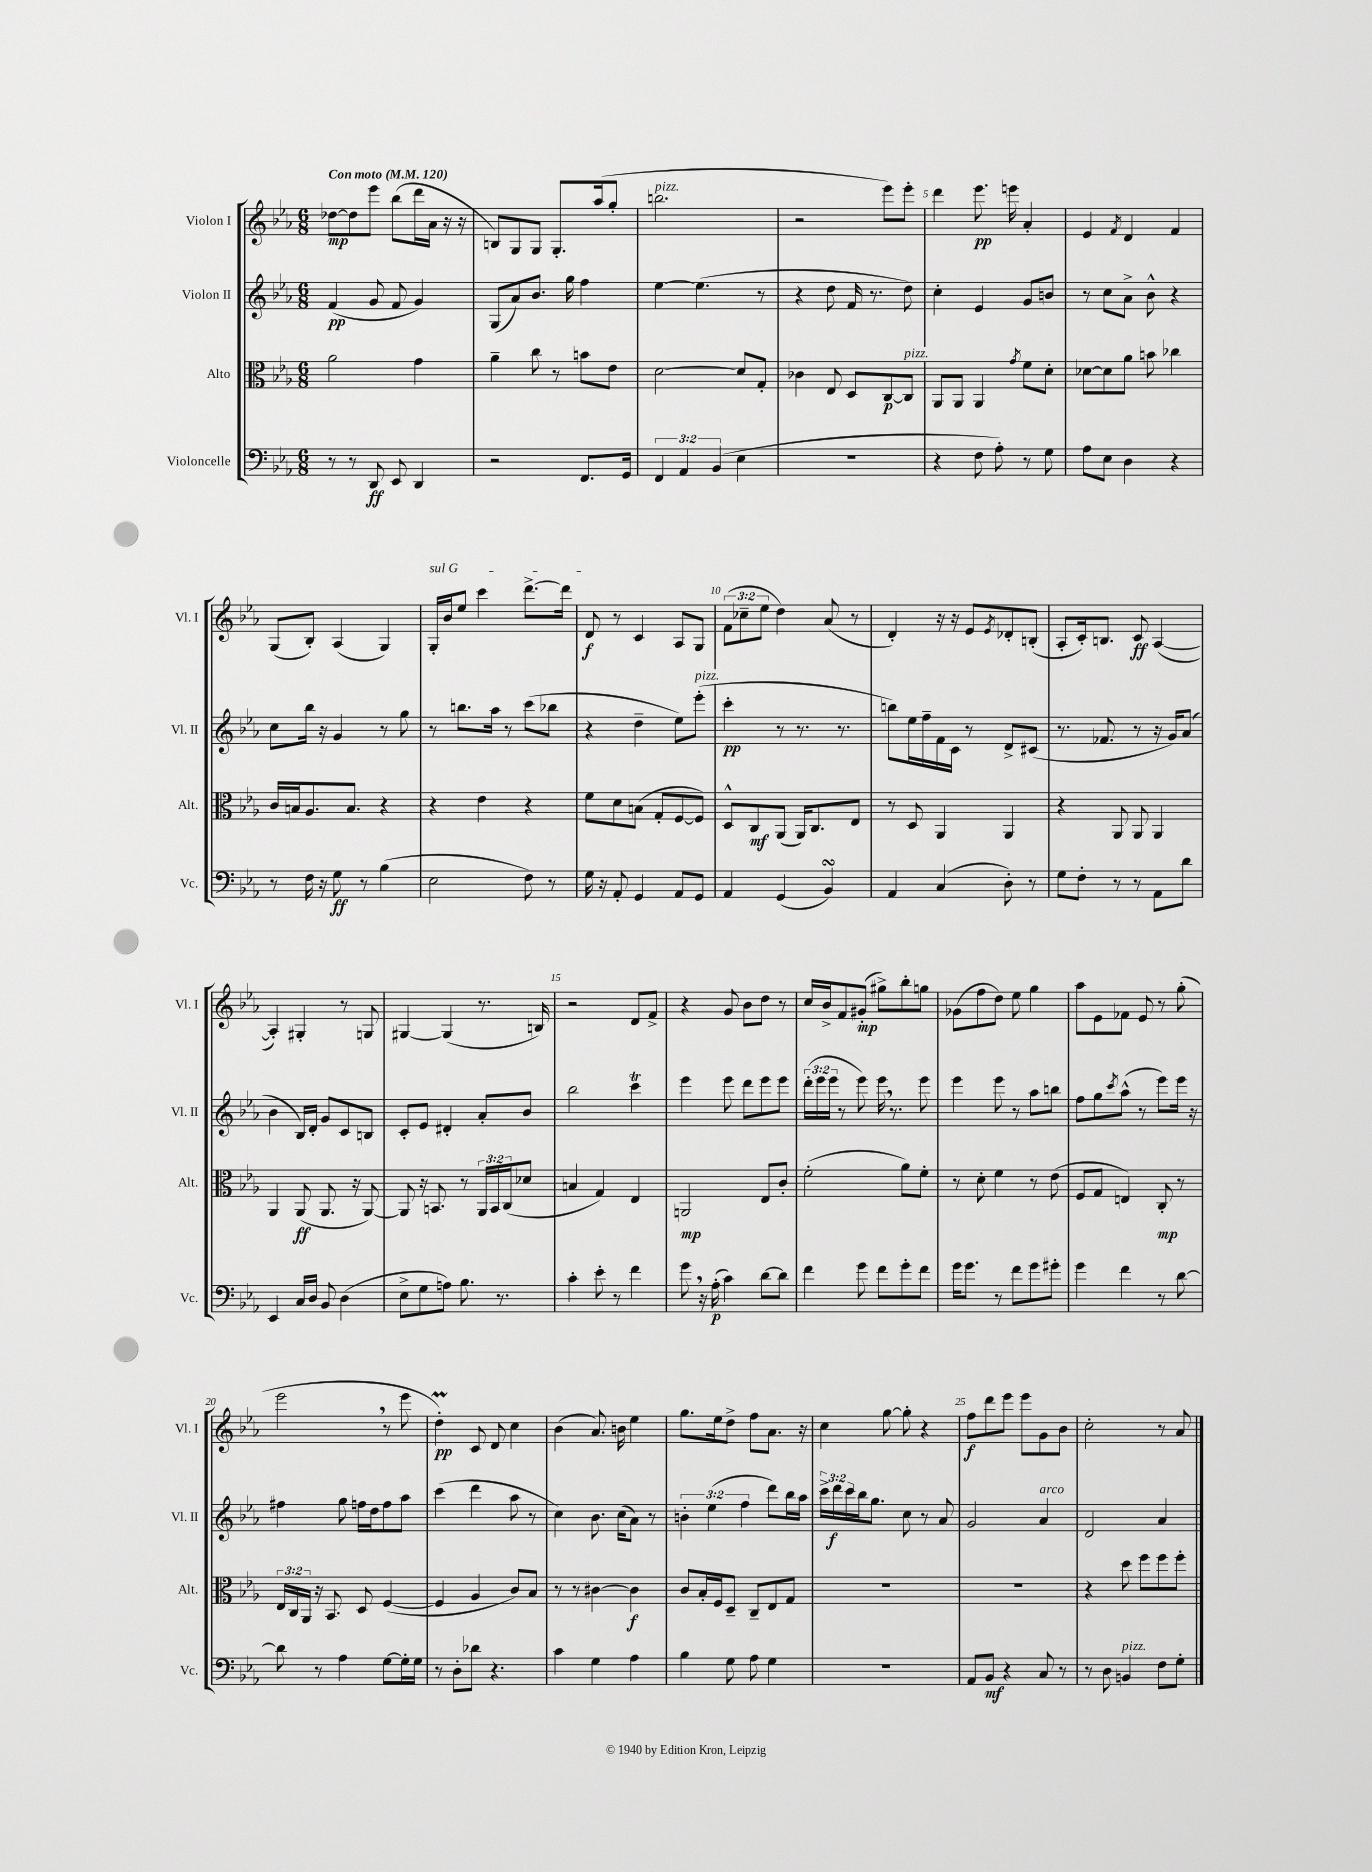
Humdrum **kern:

**kern	**kern	**kern	**kern
*staff4	*staff3	*staff2	*staff1
*clefF4	*clefC3	*clefG2	*clefG2
*k[b-e-a-]	*k[b-e-a-]	*k[b-e-a-]	*k[b-e-a-]
*M6/8	*M6/8	*M6/8	*M6/8
*MM120	*MM120	*MM120	*MM120
8r	2a-\	(4f/	[8dd-\L
8r	.	.	8dd-\]
8DD/	.	8g/	8eee-\J
8EE-/	.	8f/	(8bb-\L
4DD/	4g\	4g/)	16ddd\L
.	.	.	16a-\JJ
.	.	.	16r
.	.	.	16r
=	=	=	=
2r	4a-~\	(8G/L	8B/L)
.	.	8a-/)	8G/
.	8cc\	8.b-/J	8G/J
.	8r	.	8.G'/L
.	.	16gg\	.
8.FF/L	8b\L	4ff\	.
.	.	.	(16aa-/k
.	8e-\J	.	8gg'/J
16GG/Jk	.	.	.
=	=	=	=
6FF/	[2d\	[4ee-\	2.bb\
6AA-/	.	.	.
.	.	(4.ee-\]	.
(6BB-/	.	.	.
4E-\	8d/]L	.	.
.	8G'/J	8r	.
=	=	=	=
2.r	4c-\	4r	2r
.	8E-/	8dd\	.
.	8D/L	16f/	.
.	.	8.r	.
.	[8C/	.	8eee-\L)
.	8C/]J	8dd\)	8eee-'\J
=	=	=	=
4r	8AA-/L	4cc'\	4ddd\
.	8AA-/J	.	.
8F\	4AA-/	4e-/	8.eee-\
8A-'\)	.	.	.
.	.	.	16eee\
.	8qg/	.	.
8r	8f\L	8g/L	4a-'/
8G\	8d'\J	8b/J	.
=	=	=	=
8A-\L	[8d-\L	8r	4e-/
8E-\J	8d-\]	8cc\L	.
.	.	.	8qf/
4D\	8a-\J	8a-^\J	4d/
.	8b\	8b-^^\	.
4r	4cc-\	4r	4f/
=	=	=	=
8r	16c/LL	8cc\L	(8G/L
.	16B/J	.	.
16F\	8.A-/	16bb-\Jk	8B-'/J)
16r	.	16r	.
8G\	.	4g/	(4A-/
.	8.B/J	.	.
8r	.	.	.
(4B-\	4r	8r	4G/)
.	.	8gg\	.
=	=	=	=
2E-\	4r	8r	16G'/LL
.	.	.	16b-/J
.	.	8.bb\L	8ee-/J
.	4e-\	.	4ccc\
.	.	16aa-\Jk	.
.	.	8r	.
8F\)	4r	(8ccc\L	[8.ddd^\L
8r	.	8bb-\J	.
.	.	.	16ddd\]Jk
=	=	=	=
16G\	8f\L	4r	8d/
16r	.	.	.
8AA-'/	8d\	.	8r
4GG/	(8B\J	4dd~\	4c/
.	8G'/L	.	.
8AA-/L	[8F/	8ee-\L)	8A-/L
8GG/J	8F/]J)	(8eee-'\J	8G/J
=	=	=	=
4AA-/	8D^^/L	4ccc'\	(12f\L
.	.	.	12cc-~\
.	8C/	.	.
.	.	.	12ee-\J
(4GG/	(8AA-/J	8r	4dd\)
.	16AA-/LK)	8.r	.
.	8.C/	.	.
4BB-/)	.	.	(8a-/
.	.	8.r	.
.	8E-/J	.	8r
=	=	=	=
4AA-/	8r	8bb\L)	4d'/)
.	8D/	16ee-\L	.
.	.	16ff~\	.
(4C/	4AA-/	16f\	16r
.	.	16c\JJ	16r
.	.	8r	8e-/L
.	.	.	8qe-/
8D'\)	4AA-/	8d^/L	8d-'/
8r	.	(8c#/J	(8B'/J
=	=	=	=
8G\L	4r	8.r	8A-'/L
8F'\J	.	.	16c'/k)
.	.	8.f-/	8.B/J
8r	8AA-/	.	.
8r	8AA-/	8r	8c/
8AA-\L	4AA-/	16r	([4A-/
.	.	16g/LK)	.
8d\J	.	(8a-/J	.
=	=	=	=
4EE-/	4AA-/	4b-\	4A-'/])
16C/LL	(8AA-/	16B-/LL)	4G#'/
16D/JJ	.	16d'/JJ	.
8BB-/	8.AA-/	8g/L	.
(4D\	.	8c/	8r
.	16r	.	.
.	[8AA-/)	8B/J	8G/
=	=	=	=
8E-^\L	8AA-/]	8c'/L	[4G#/
8G\	16r	8e-/J	.
.	8.BB/	.	.
8A\J)	.	4d#'/	(4G#/]
8.B-\	8r	.	.
.	24AA-/LL	8a-'/L	8.r
.	24BB/	.	.
8.r	.	.	.
.	(24C/J	.	.
.	8d-/J	8b-/J	.
.	.	.	16B/)
=	=	=	=
4c'\	4B/	2bb-\	2r
8e-'\	4G/)	.	.
8r	.	.	.
4f\	4E-/	4ccc\	8d/L
.	.	.	8f^/J
=	=	=	=
8g\	2AA/	4eee-\	4r
16r	.	.	.
(16A-'\	.	.	.
4c\)	.	8eee-\	8g/
.	.	8ddd\L	8b-\L
[8d\L	8E-/L	8eee-\	8dd\J
8d\]J	8c'/J	8eee-\J	8r
=	=	=	=
4f\	(2f'\	(24ddd'\LL	16cc/LL
.	.	24eee-\	.
.	.	.	16b-^/J
.	.	24eee-\JJ	.
.	.	8r	8f/
8g\	.	8eee-\)	(8g#'/J
8f\L	.	16eee-\	8gg#^\L)
.	.	8.r	.
8g'\	8a-\L)	.	8bb-'\
8f\J	8f'\J	8eee-\	8gg\J
=	=	=	=
16g\LK	8r	4eee-\	(8g-\L
8.g\J	.	.	.
.	8d'\	.	8ff\
8r	4f\	8eee-\	8dd\J)
8f\L	.	8r	8ee-\
8g\	8r	8aa-\L	4gg\
8g#'\J	(8e-\	8bb\J	.
=	=	=	=
4g\	8F/L	8ff\L	8aa-\L
.	8G/J	8gg\	8e-\
.	.	8qccc/	.
4f\	4E/)	(8aa-^^\J	8f-\J
.	.	8r	8e-/
8r	8C'/	8eee-\L)	8r
[8d\	8r	16eee-\Jk	(8gg'\
.	.	16r	.
=	=	=	=
8d\]	24E-/LL	4ff#\	2eee-\
.	24C/	.	.
.	24AA-/JJ	.	.
8r	16r	.	.
.	8.BB-/	.	.
4A-\	.	8gg\	.
.	8D/	16ff\LL	.
.	.	16dd\J	.
[8G\L	([4F/	8ff\	8r
16G'\]L	.	8aa-\J	8eee-\
16G\JJ	.	.	.
=	=	=	=
8r	4F/]	(4ccc\	4dd'\)
8D'\L	.	.	.
8d-\J	4A-/	4ddd\	8c/
4.r	.	.	8d/
.	8c/L)	8aa-\	4cc\
.	8B-/J	8r	.
=	=	=	=
4c\	8r	4cc\)	(4b-\
.	8r	.	.
4G\	[4c#\	8.b-\	8.a-/)
.	.	(16cc\LK	16b\
4A-\	4c#\]	8a-\J)	4ee-\
.	.	8r	.
=	=	=	=
4B-\	8c/L	6b'\	8.gg\L
.	16B-'/L	.	.
.	.	(6ee-\	.
.	16F/J	.	16ee-\k
8G\	8D~/J	.	8dd^\J
.	.	6ff\	.
8A-\	8C~/L	.	8ff\L
4G\	8E-/	8ddd\L)	8.a-\J
.	8G/J	16bb-\L	.
.	.	16aa-\JJ	16r
=	=	=	=
2.r	2.r	24ccc^\LL	4cc\
.	.	24ddd\	.
.	.	24ccc\	.
.	.	16bb-\J	.
.	.	8.gg\J	.
.	.	.	[8gg\
.	.	8cc\	8gg'\]
.	.	8r	4r
.	.	8a-/	.
=	=	=	=
8AA-/L	2.r	2g/	8ff\L
8BB-/J	.	.	8ddd\
4r	.	.	8eee-\J
.	.	.	8eee-\L
8C/	.	4a-/	8g\
8r	.	.	8b-\J
=	=	=	=
8r	4r	2d/	2cc'\
8D\	.	.	.
4BB/	8dd\	.	.
.	8ff\L	.	.
8F\L	8ff\	4a-/	8r
8G'\J	8ff'\J	.	8a-/
==	==	==	==
*-	*-	*-	*-
